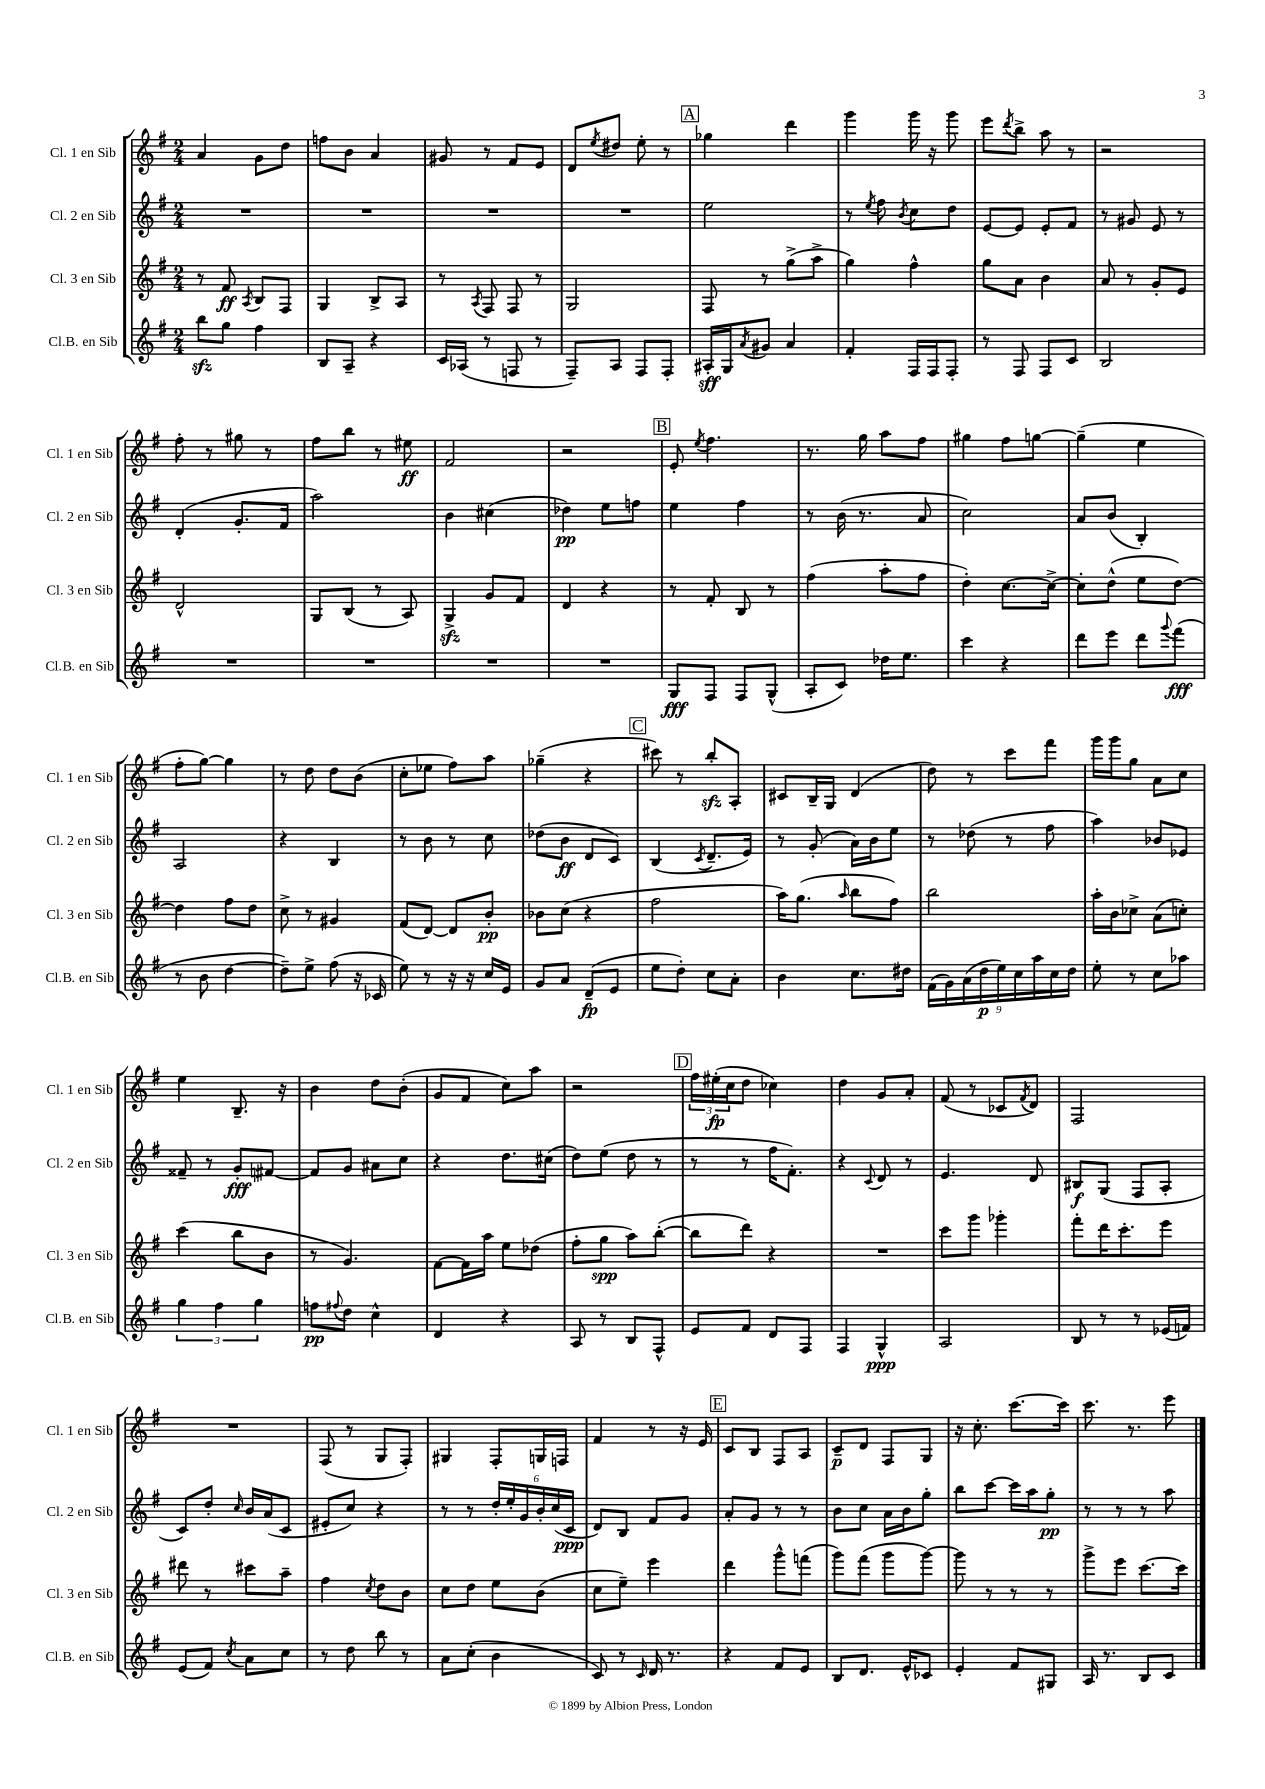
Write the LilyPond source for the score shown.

<<
\new StaffGroup <<
\new Staff = "s0" \with { instrumentName = "Cl. 1 en Sib" shortInstrumentName = "Cl. 1 en Sib" } {
    \clef treble \key g \major \numericTimeSignature \time 2/4
    a'4 g'8 d''8 |
    f''8 b'8 a'4 |
    gis'8 r8 fis'8 e'8 |
    d'8 \acciaccatura { e''8 } dis''8 e''8-. r8 |
    \mark \markup { \box "A" } ges''4 d'''4 |
    g'''4 g'''16 r16 g'''8 |
    e'''8 \acciaccatura { d'''8 } b''8-> a''8 r8 |
    r2 |
    fis''8-. r8 gis''8 r8 |
    fis''8 b''8 r8 eis''8\ff |
    fis'2 |
    r2 |
    \mark \markup { \box "B" } e'8-. \acciaccatura { e''8 } fis''4. |
    r8. g''16 a''8 fis''8 |
    gis''4 fis''8 g''8~ |
    g''4--( e''4 |
    fis''8-. g''8~) g''4 |
    r8 d''8 d''8 b'8( |
    c''8-. ees''8 fis''8) a''8 |
    ges''4--( r4 |
    \mark \markup { \box "C" } cis'''8) r8 b''8-.\sfz a8-. |
    cis'8 b16-- g16 d'4( |
    d''8) r8 c'''8 fis'''8 |
    g'''16 g'''16 g''8 a'8 c''8 |
    e''4 b8.-- r16 |
    b'4 d''8 b'8-.( |
    g'8 fis'8 c''8) a''8 |
    r2 |
    \mark \markup { \box "D" } \tuplet 3/2 { fis''16 eis''16-.\fp( c''16 } d''8 ces''4) |
    d''4 g'8 a'8-. |
    fis'8( r8 ces'8 \acciaccatura { fis'8 } d'8) |
    fis2 |
    R2 |
    fis8( r8 g8 fis8-.) |
    gis4 fis8-. g16 f16 |
    fis'4 r8 r16 e'16 |
    \mark \markup { \box "E" } c'8 b8 fis8 a8 |
    c'8--\p d'8 fis8 g8 |
    r16 c''8.-. c'''8.~ c'''16 |
    c'''8. r8. e'''8 \bar "|." |
}
\new Staff = "s1" \with { instrumentName = "Cl. 2 en Sib" shortInstrumentName = "Cl. 2 en Sib" } {
    \clef treble \key g \major \numericTimeSignature \time 2/4
    R2 |
    R2 |
    R2 |
    R2 |
    \mark \markup { \box "A" } e''2 |
    r8 \acciaccatura { e''8 } fis''8 \acciaccatura { b'8 } c''8 d''8 |
    e'8~ e'8 e'8-. fis'8 |
    r8 gis'8 e'8 r8 |
    d'4-.( g'8.-. fis'16 |
    a''2) |
    b'4 cis''4( |
    des''4\pp) e''8 f''8 |
    \mark \markup { \box "B" } e''4 fis''4 |
    r8 b'16( r8. a'8 |
    c''2) |
    a'8 b'8( b4-.) |
    a2 |
    r4 b4 |
    r8 b'8 r8 c''8 |
    des''8( b'8\ff d'8 c'8) |
    \mark \markup { \box "C" } b4( \acciaccatura { c'8 } d'8.-- e'16) |
    r8 g'8-.( a'16) b'16 e''8 |
    r8 des''8( r8 fis''8 |
    a''4) bes'8 ees'8 |
    fisis'8-- r8 g'8-.\fff fis'8~ |
    fis'8 g'8 ais'8 c''8 |
    r4 d''8. cis''16( |
    d''8) e''8( d''8 r8 |
    \mark \markup { \box "D" } r8 r8 fis''16 fis'8.-.) |
    r4 \appoggiatura { c'8 } d'8 r8 |
    e'4. d'8 |
    bis8\f g8( fis8 a8-. |
    c'8) d''8-. \grace { c''16 } b'16 a'16( c'8 |
    eis'8-. c''8) r4 |
    r8 r8 \tuplet 6/4 { d''16-. e''16-. g'16 b'16-. c''16( c'16\ppp } |
    d'8) b8 fis'8 g'8 |
    \mark \markup { \box "E" } a'8-. g'8 r8 r8 |
    b'8 c''8 a'16 b'16 g''8-. |
    b''8 c'''8~ c'''16 a''16 g''8-.\pp |
    r8 r8 r8 a''8 \bar "|." |
}
\new Staff = "s2" \with { instrumentName = "Cl. 3 en Sib" shortInstrumentName = "Cl. 3 en Sib" } {
    \clef treble \key g \major \numericTimeSignature \time 2/4
    r8 fis'8\ff \acciaccatura { a8 } b8 fis8 |
    g4 b8-> a8 |
    r8 \acciaccatura { a8 } fis8 fis8 r8 |
    g2 |
    \mark \markup { \box "A" } fis8 r8 g''8->( a''8-> |
    g''4) fis''4-^ |
    g''8 a'8 b'4 |
    a'8 r8 g'8-. e'8 |
    d'2-^ |
    g8 b8( r8 a8) |
    g4->\sfz g'8 fis'8 |
    d'4 r4 |
    \mark \markup { \box "B" } r8 fis'8-. b8 r8 |
    fis''4( a''8-. fis''8 |
    d''4-.) c''8.~ c''16~-> |
    c''8-. d''8-^( e''8 d''8~) |
    d''4 fis''8 d''8 |
    c''8-> r8 gis'4 |
    fis'8( d'8~) d'8 b'8-.\pp |
    bes'8 c''8( r4 |
    \mark \markup { \box "C" } fis''2 |
    a''16) g''8.( \grace { a''16 } b''8 fis''8) |
    b''2 |
    a''16-. b'16 ces''8-> a'8( c''8-.) |
    c'''4( b''8 b'8 |
    r8 g'4.) |
    fis'8~ fis'16 a''16 e''8 des''8( |
    fis''8-. g''8\spp a''8) b''8~-.( |
    \mark \markup { \box "D" } b''8 d'''8) r4 |
    R2 |
    c'''8 g'''8 ges'''4-. |
    fis'''8-. d'''16 c'''8.-. e'''8 |
    dis'''8 r8 cis'''8 a''8-- |
    fis''4 \acciaccatura { c''8 } d''8 b'8 |
    c''8 d''8 e''8 b'8( |
    c''8 e''8--) e'''4 |
    \mark \markup { \box "E" } d'''4 g'''8-^ f'''8( |
    g'''8) fis'''8( g'''8 g'''8~) |
    g'''8 r8 r8 r8 |
    g'''8-> e'''8 c'''8.~ c'''16 \bar "|." |
}
\new Staff = "s3" \with { instrumentName = "Cl.B. en Sib" shortInstrumentName = "Cl.B. en Sib" } {
    \clef treble \key g \major \numericTimeSignature \time 2/4
    b''8\sfz g''8 fis''4 |
    b8 a8-- r4 |
    c'16 aes16( r8 f8 r8 |
    fis8--) a8 fis8 fis8-. |
    \mark \markup { \box "A" } ais16-.\sff g16 \acciaccatura { a'8 } gis'8 a'4 |
    fis'4-. fis16 fis16 fis8-. |
    r8 fis8 fis8 c'8 |
    b2 |
    R2 |
    R2 |
    R2 |
    R2 |
    \mark \markup { \box "B" } g8\fff fis8 fis8 g8-^( |
    a8-. c'8) des''16 e''8. |
    c'''4 r4 |
    d'''8 e'''8 d'''8 \appoggiatura { g'''8 } fis'''8\fff( |
    r8 b'8 d''4~ |
    d''8--) e''8-> fis''8( r16 ces'16 |
    e''8) r8 r16 r16 c''16 e'16 |
    g'8 a'8 d'8--\fp( e'8 |
    \mark \markup { \box "C" } e''8 d''8-.) c''8 a'8-. |
    b'4 c''8. dis''16 |
    \tuplet 9/8 { fis'16( g'16) a'16( d''16\p e''16) c''16 a''16 c''16 d''16 } |
    e''8-. r8 c''8 aes''8 |
    \tuplet 3/2 { g''4 fis''4 g''4 } |
    f''8\pp \appoggiatura { fis''8 } d''8 c''4-^ |
    d'4 r4 |
    a8 r8 b8 fis8-^ |
    \mark \markup { \box "D" } e'8 fis'8 d'8 fis8 |
    fis4 g4-^\ppp |
    a2 |
    b8 r8 r8 ees'16( f'16) |
    e'8( fis'8) \acciaccatura { c''8 } a'8 c''8 |
    r8 d''8 b''8 r8 |
    a'8 c''8-.( b'4 |
    c'8) r8 \grace { c'16 } d'16 r8. |
    \mark \markup { \box "E" } r4 fis'8 e'8 |
    b8 d'8. e'16-^ ces'8 |
    e'4-. fis'8 gis8 |
    a16 r8. b8 c'8 \bar "|." |
}
>>
>>
\layout { \context { \Score \remove "Bar_number_engraver" } }
